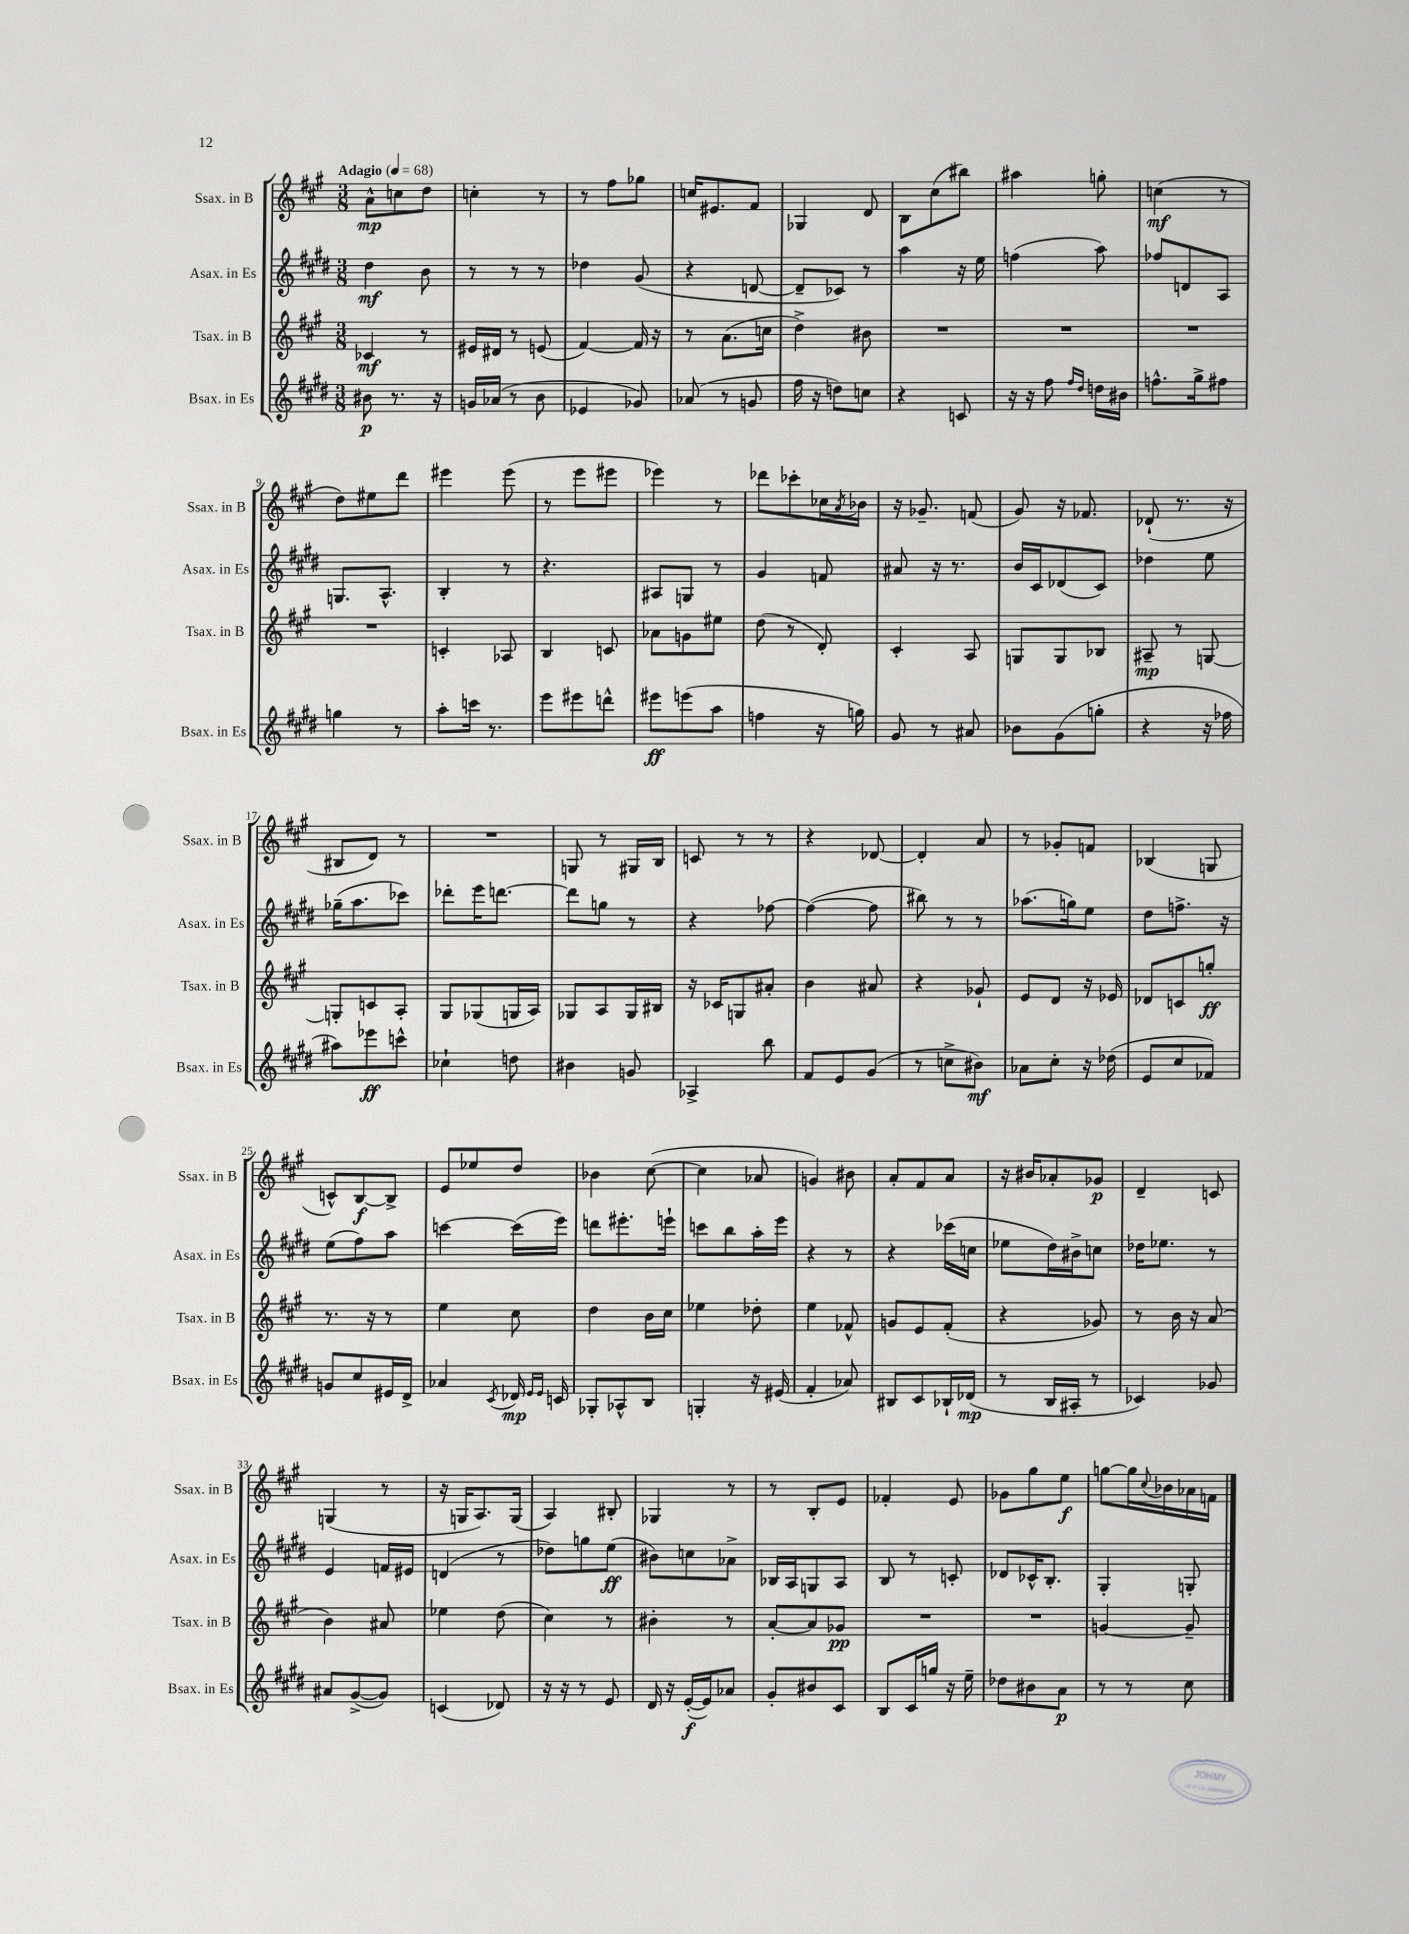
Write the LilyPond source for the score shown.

<<
\new StaffGroup <<
\new Staff = "s0" \with { instrumentName = "Ssax. in B" shortInstrumentName = "Ssax. in B" } {
    \clef treble \key a \major \numericTimeSignature \time 3/8 \tempo "Adagio" 4 = 68
    a'8-^\mp c''8 d''8 |
    c''4-. r8 |
    r8 fis''8 ges''8 |
    c''16 eis'8. fis'8 |
    ges4 d'8 |
    b8 cis''8( bis''8) |
    ais''4 g''8-. |
    c''4\mf( r8 |
    d''8) eis''8 d'''8 |
    eis'''4 eis'''8( |
    r8 e'''8 eis'''8 |
    ees'''4) r8 |
    des'''8 ces'''8-. ces''16 \acciaccatura { a'8 } bes'16 |
    r16 ges'8.-- f'8( |
    gis'8) r16 fes'8. |
    des'8-!( r8. r16 |
    bis8 d'8) r8 |
    R4. |
    g8 r8 gis16 b16 |
    c'8 r8 r8 |
    r4 des'8~ |
    des'4-. a'8 |
    r8 ges'8-. f'8 |
    bes4( g8 |
    c'8-^) b8~\f b8-> |
    e'8 ees''8 d''8 |
    bes'4 cis''8~( |
    cis''4 aes'8 |
    g'4) bis'8 |
    a'8-. fis'8 a'8 |
    r16 bis'16 aes'8-. ges'8\p |
    d'4-- c'8 |
    g4( r8 |
    r16 g16 a8.) g16( |
    a4) bis8-. |
    ges4 r8 |
    r8 b8-. e'8 |
    fes'4-. e'8 |
    ges'8 gis''8 e''8\f |
    g''8~ g''16 \appoggiatura { cis''8 } bes'16 aes'16 f'16 \bar "|." |
}
\new Staff = "s1" \with { instrumentName = "Asax. in Es" shortInstrumentName = "Asax. in Es" } {
    \clef treble \key e \major \numericTimeSignature \time 3/8
    dis''4\mf b'8 |
    r8 r8 r8 |
    des''4 gis'8( |
    r4 d'8~ |
    d'8-- ces'8) r8 |
    a''4 r16 e''16 |
    f''4( a''8) |
    fes''8 d'8 a8 |
    g8. a8.-^ |
    b4-. r8 |
    r4. |
    ais8 g8 r8 |
    gis'4 f'8 |
    ais'8 r16 r8. |
    b'16 cis'16 des'8( cis'8) |
    des''4 e''8 |
    ges''16--( a''8. ces'''8) |
    des'''8-. e'''16 d'''8.~ |
    d'''8 g''8 r8 |
    r4 fes''8~ |
    fes''4~( fes''8 |
    bis''8) r8 r8 |
    aes''8.( g''16) e''8 |
    dis''8 f''8.-> r16 |
    e''8( fis''8) a''8 |
    c'''4~ c'''16( e'''16) |
    d'''8 eis'''8.-. e'''16-! |
    c'''8 b''8 a''16-. e'''16 |
    r4 r8 |
    r4 ces'''16( c''16 |
    ees''8 dis''16) bis'16-> c''8 |
    des''16 ees''8. r8 |
    e'4 f'16 eis'16 |
    d'4( r8 |
    des''8) g''8 e''8\ff( |
    bis'8) c''8 aes'8-> |
    bes16 a16 g8 a8 |
    b8 r8 c'8-. |
    des'8 ces'16-^ b8.-. |
    gis4-. g8-. \bar "|." |
}
\new Staff = "s2" \with { instrumentName = "Tsax. in B" shortInstrumentName = "Tsax. in B" } {
    \clef treble \key a \major \numericTimeSignature \time 3/8
    ces'4\mf r8 |
    eis'16 dis'16 r8 e'8( |
    fis'4~) fis'16 r16 |
    r8 a'8.( c''16 |
    d''4->) bis'8 |
    R4. |
    R4. |
    R4. |
    R4. |
    c'4-. aes8 |
    b4 c'8 |
    aes'8 g'8 eis''8 |
    d''8( r8 d'8-.) |
    cis'4-. a8 |
    g8 g8 bes8 |
    ais8--\mp r8 g8~ |
    g8-. c'8 a8-. |
    gis8 ges8( g16 a16) |
    ges8 a8 ges16 bis16 |
    r16 ces'16 g8 ais'8-. |
    b'4 ais'8 |
    r4 ges'8-! |
    e'8 d'8 r16 ees'16 |
    des'8 c'8 g''8-.\ff |
    r8. r16 r8 |
    e''4 cis''8 |
    d''4 b'16 cis''16 |
    ees''4 des''8-. |
    e''4 fes'8-^ |
    g'8 e'8 fis'8-.( |
    r4 ges'8) |
    r8 b'16 r16 a'8( |
    b'4) ais'8 |
    ees''4 d''8( |
    cis''4) r8 |
    bis'4-. r8 |
    a'8~-. a'8 ges'8\pp |
    R4. |
    R4. |
    g'4~ g'8-- \bar "|." |
}
\new Staff = "s3" \with { instrumentName = "Bsax. in Es" shortInstrumentName = "Bsax. in Es" } {
    \clef treble \key e \major \numericTimeSignature \time 3/8
    bis'8\p r8. r16 |
    g'16 aes'16( r8 b'8 |
    ees'4 ges'8) |
    aes'8( r8 g'8 |
    fis''16 r16 d''8) c''8 |
    r4 c'8 |
    r16 r16 fis''8 \grace { fis''16 dis''16 } d''16 bis'16 |
    f''8.-^ gis''16-> fis''8 |
    g''4 r8 |
    a''8-. c'''16 r8. |
    e'''8 eis'''8 d'''8-^ |
    eis'''8\ff e'''8( a''8 |
    f''4 r16 g''16) |
    gis'8 r8 ais'8 |
    bes'8 gis'8( g''8-. |
    r4 r16 fes''16 |
    ais''8) ees'''8\ff c'''8-^ |
    ces''4-! d''8 |
    bis'4 g'8 |
    aes4-> b''8 |
    fis'8 e'8 gis'8( |
    r8 c''8-> bis'8\mf) |
    aes'8 cis''8-. r16 des''16( |
    e'8 cis''8 fes'8) |
    g'8 cis''8 eis'16 dis'16-> |
    aes'4 \acciaccatura { cis'8 } des'16\mp \grace { e'16 e'16 } c'16 |
    ges8-. aes8-^ b8 |
    g4-. r16 eis'16( |
    fis'4-. aes'8) |
    bis8 cis'8 bes16-! des'16\mp( |
    r8 b16 ais16-. r8 |
    ces'4) ges'8 |
    ais'8 gis'8~->( gis'8) |
    c'4( des'8) |
    r16 r16 r8 e'8 |
    dis'16 r16 e'16~-.\f( e'16) aes'8 |
    gis'8-. bis'8 cis'8 |
    b8 cis'16 g''16 r16 e''16-- |
    des''8 bis'8 a'8\p |
    r8 r8 cis''8 \bar "|." |
}
>>
>>
